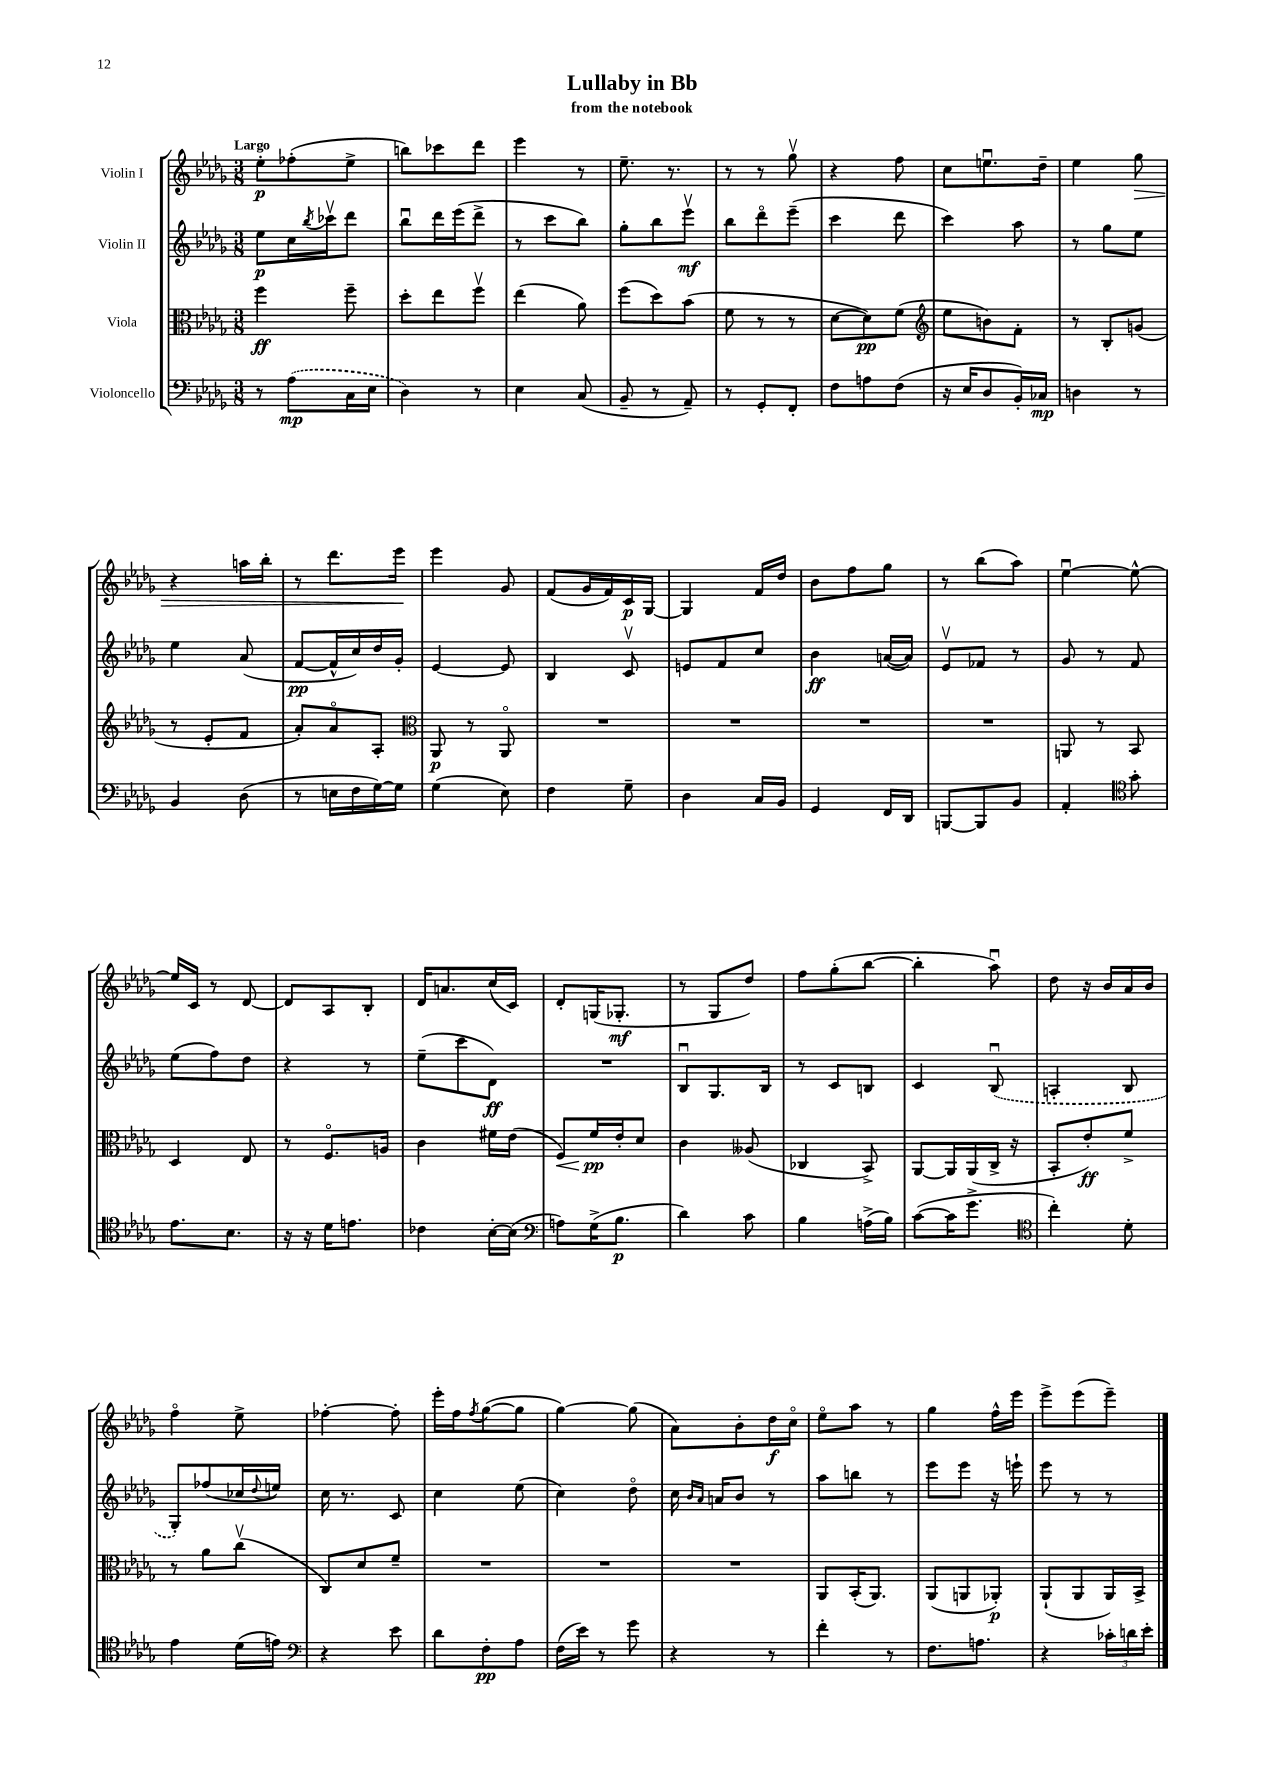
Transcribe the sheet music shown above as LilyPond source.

\header { title = "Lullaby in Bb" subtitle = "from the notebook" }
<<
\new StaffGroup <<
\new Staff = "s0" \with { instrumentName = "Violin I" } {
    \clef treble \key des \major \numericTimeSignature \time 3/8 \tempo "Largo"
    ees''8-.\p fes''8-.( ees''8-> |
    b''8) ces'''8 des'''8 |
    ees'''4 r8 |
    ees''8.-- r8. |
    r8 r8 ges''8\upbow |
    r4 f''8 |
    c''8 e''8.\downbow des''16-- |
    ees''4 ges''8\> |
    r4 a''16 bes''16-. |
    r8 des'''8. ees'''16\! |
    ees'''4 ges'8 |
    f'8( ges'16 f'16) c'16\p ges16~ |
    ges4 f'16 des''16 |
    bes'8 f''8 ges''8 |
    r8 bes''8( aes''8) |
    ees''4~\downbow ees''8~-^ |
    ees''16 c'16 r8 des'8~ |
    des'8 aes8 bes8-. |
    des'16 a'8. c''16( c'16) |
    des'8-. g16( ges8.-.\mf |
    r8 ges8 des''8) |
    f''8 ges''8-.( bes''8~ |
    bes''4-. aes''8\downbow) |
    des''8 r16 bes'16 aes'16 bes'16 |
    f''4\flageolet ees''8-> |
    fes''4~-. fes''8-. |
    ees'''16-. f''16 \acciaccatura { f''8 } ges''8~( ges''8 |
    ges''4~) ges''8( |
    aes'8) bes'8-. des''16\f c''16\flageolet |
    ees''8\flageolet aes''8 r8 |
    ges''4 f''16-^ ees'''16 |
    ees'''8-> ees'''8( ees'''8--) \bar "|." |
}
\new Staff = "s1" \with { instrumentName = "Violin II" } {
    \clef treble \key des \major \numericTimeSignature \time 3/8
    ees''8\p c''16 \acciaccatura { bes''8 } ces'''16\upbow des'''8 |
    bes''8\downbow des'''16 ees'''16( des'''8-> |
    r8 c'''8 bes''8) |
    ges''8-. bes''8 ees'''8\upbow\mf |
    bes''8 des'''8\flageolet ees'''8--( |
    c'''4 des'''8 |
    c'''4) aes''8 |
    r8 ges''8 ees''8 |
    ees''4 aes'8( |
    f'8~\pp f'16-^ c''16) des''16 ges'16-. |
    ees'4~ ees'8 |
    bes4 c'8\upbow |
    e'8 f'8 c''8 |
    bes'4\ff a'16~( a'16) |
    ees'8\upbow fes'8 r8 |
    ges'8 r8 f'8 |
    ees''8( f''8) des''8 |
    r4 r8 |
    ees''8--( c'''8 des'8\ff) |
    R4. |
    bes8\downbow ges8. bes16 |
    r8 c'8 b8 |
    c'4 \once \slurDashed bes8\downbow( |
    a4-. bes8 |
    ges8-.) fes''8( ces''16 \appoggiatura { des''8 } e''16) |
    c''16 r8. c'8 |
    c''4 ees''8( |
    c''4) des''8\flageolet |
    c''16 \grace { bes'16 aes'16 } a'16 bes'8 r8 |
    aes''8 b''8 r8 |
    ees'''8 ees'''8 r16 e'''16-! |
    ees'''8 r8 r8 \bar "|." |
}
\new Staff = "s2" \with { instrumentName = "Viola" } {
    \clef alto \key des \major \numericTimeSignature \time 3/8
    f''4\ff f''8-- |
    des''8-. ees''8 f''8\upbow |
    ees''4( aes'8) |
    f''8( des''8) bes'8( |
    f'8 r8 r8 |
    des'8~ des'8\pp) f'8( |
    \clef treble ees''8 b'8) f'8-. |
    r8 bes8-. g'8( |
    r8 ees'8-. f'8 |
    aes'8-.) aes'8\flageolet aes8-. |
    \clef alto aes,8\p r8 aes,8\flageolet |
    R4. |
    R4. |
    R4. |
    R4. |
    a,8 r8 bes,8 |
    des4 ees8 |
    r8 f8.\flageolet a16 |
    c'4 fis'16 ees'16( |
    f8\<) f'16\pp\! ees'16-. des'8 |
    c'4 aeses8( |
    ces4 bes,8->) |
    aes,8~ aes,16 aes,16( c16-> r16 |
    bes,8-. ees'8-.\ff) f'8-> |
    r8 aes'8 c''8\upbow( |
    c8) des'8 f'8-- |
    R4. |
    R4. |
    R4. |
    aes,8 bes,16-.( aes,8.) |
    aes,8( a,8 aes,8-.\p) |
    aes,8-!( aes,8 aes,16) bes,16-> \bar "|." |
}
\new Staff = "s3" \with { instrumentName = "Violoncello" } {
    \clef bass \key des \major \numericTimeSignature \time 3/8
    r8 \once \slurDashed aes8\mp( c16 ees16 |
    des4) r8 |
    ees4 c8( |
    bes,8-- r8 aes,8--) |
    r8 ges,8-. f,8-. |
    f8 a8 f8( |
    r16 ees16 des8 bes,16-.) ces16\mp |
    d4 r8 |
    bes,4 des8( |
    r8 e16 f16 ges16~) ges16 |
    ges4( ees8) |
    f4 ges8-- |
    des4 c16 bes,16 |
    ges,4 f,16 des,16 |
    b,,8~ b,,8 bes,8 |
    aes,4-. \clef tenor ges'8-. |
    ees'8. bes8. |
    r16 r16 des'16 e'8. |
    ces'4 bes16~-. bes16( |
    \clef bass a8) ges16->( bes8.\p |
    des'4) c'8 |
    bes4 a16->( bes16) |
    c'8~( c'16 ges'8.-> |
    \clef tenor c''4-.) des'8-. |
    ees'4 des'16( e'16) |
    \clef bass r4 ees'8 |
    des'8 f8-.\pp aes8 |
    f16( ees'16) r8 ges'8 |
    r4 r8 |
    f'4-. r8 |
    f8. a8. |
    r4 \tuplet 3/2 { ces'16-. d'16 ees'16-. } \bar "|." |
}
>>
>>
\layout { \context { \Score \remove "Bar_number_engraver" } }
